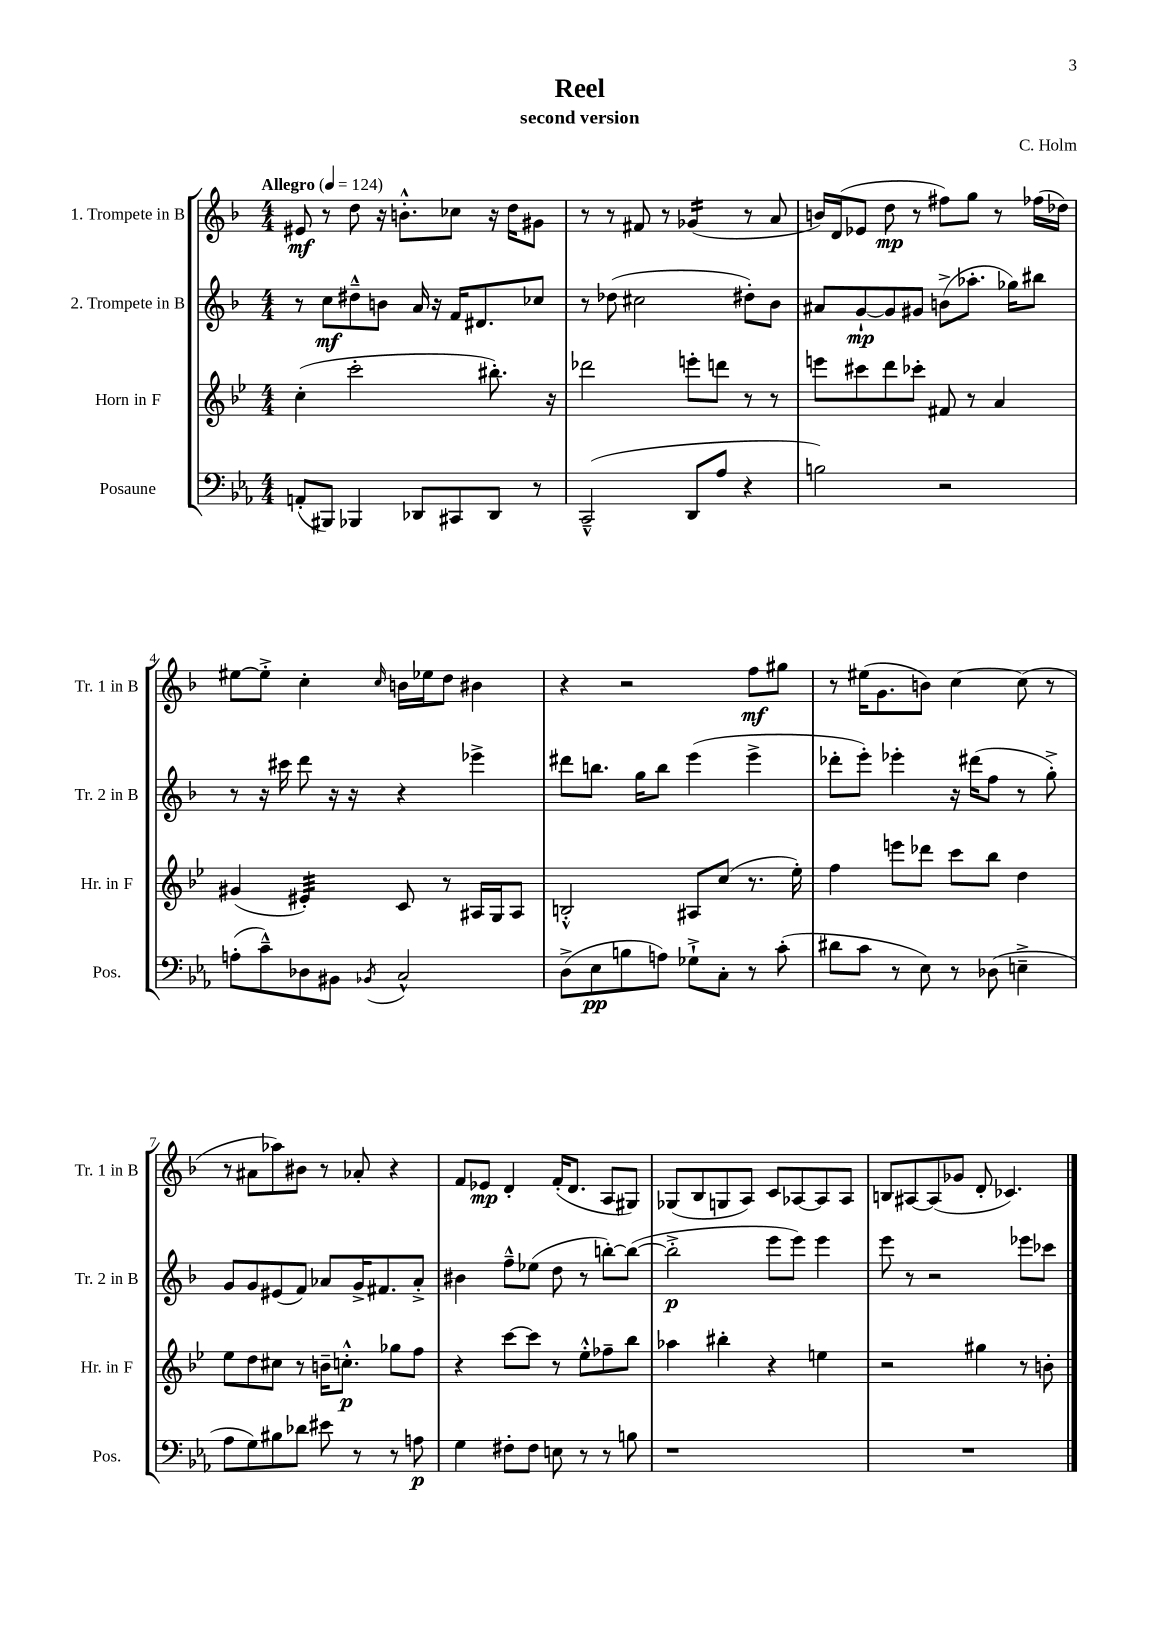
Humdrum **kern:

**kern	**kern	**kern	**kern
*staff4	*staff3	*staff2	*staff1
*clefF4	*clefG2	*clefG2	*clefG2
*k[b-e-a-]	*k[b-e-]	*k[b-]	*k[b-]
*M4/4	*M4/4	*M4/4	*M4/4
*MM124	*MM124	*MM124	*MM124
(8AA'	(4cc'	8r	8e#
8BBB#)	.	8cc	8r
4BBB-	2ccc'	8dd#~^^	8dd
.	.	8b	16r
.	.	.	8.b'^^
8DD-	.	16a	.
.	.	16r	.
8CC#	.	16f	8cc-
.	.	8.d#	.
8DD-	8.bb#')	.	16r
.	.	.	16dd
8r	.	8cc-	8g#
.	16r	.	.
=	=	=	=
(2CC~^^	2ddd-	8r	8r
.	.	(8dd-	8r
.	.	2cc#	8f#
.	.	.	8r
8DD	8eee'	.	(4g-
8A-	8ddd	.	.
4r	8r	8dd#')	8r
.	8r	8b-	8a
=	=	=	=
2B)	8eee	8a#	16b)
.	.	.	(16d
.	8ccc#	[8g`	8e-
.	8ddd	8g]	8dd
.	8ccc-'	8g#	8r
2r	8f#	(8b^	8ff#)
.	8r	8.aa-'	8gg
.	4a	.	8r
.	.	16gg-)	.
.	.	8bb#	(16ff-
.	.	.	16dd-)
=	=	=	=
(8A'	(4g#	8r	[8ee#
8c~^^)	.	16r	8ee#'^]
.	.	16ccc#	.
8D-	4e#')	8ddd	4cc'
8BB#	.	16r	.
.	.	16r	.
8qBB-	.	.	16qqcc
2C^^	8c	4r	16b
.	.	.	16ee-
.	8r	.	8dd
.	16A#	4eee-^	4b#
.	16G	.	.
.	8A#	.	.
=	=	=	=
(8D^	2B'^^	8ddd#	4r
8E-	.	8.bb	.
8B	.	.	2r
.	.	16gg	.
8A)	.	8bb	.
8G-`^	8A#	(4eee	.
8C'	(8cc	.	.
8r	8.r	4eee^	8ff
(8c'	.	.	8gg#
.	16ee-')	.	.
=	=	=	=
8d#	4ff	8ddd-'	8r
8c	.	8eee')	(16ee#
.	.	.	8.g
8r	8eee	4eee-'	.
8E-)	8ddd-	.	8b)
8r	8ccc	16r	[4cc
.	.	(16ddd#	.
(8D-	8bb-	8ff	.
4E~^	4dd	8r	(8cc]
.	.	8gg'^)	8r
=	=	=	=
8A-	8ee-	8g	8r
8G)	8dd	8g	8a#
8B#	8cc#	(8e#	8aa-)
8d-	8r	8f)	8b#
8e#	16b~	8a-	8r
.	8.cc'^^	.	.
8r	.	16g^	8a-'
.	.	8.f#	.
8r	8gg-	.	4r
8A	8ff	8a-'^	.
=	=	=	=
4G	4r	4b#	8f
.	.	.	8e-
8F#'	[8ccc	8ff~^^	4d'
8F#	8ccc]	(8ee-	.
8E	8r	8dd	(16f'
.	.	.	8.d
8r	8ee-'^^	8r	.
8r	8ff-~	[8bb')	8A
8B	8bb-	(8bb_	8G#)
=	=	=	=
1r	4aa-	2bb'^]	(8G-
.	.	.	8B-
.	4bb#'	.	8G
.	.	.	8A)
.	4r	8eee	8c
.	.	8eee)	[8A-
.	4ee	4eee	8A-]
.	.	.	8A-
=	=	=	=
1r	2r	8eee	8B
.	.	8r	[8A#
.	.	2r	(8A#]
.	.	.	8g-
.	4gg#	.	8d'
.	.	.	4.c-)
.	8r	8eee-	.
.	8b'	8ccc-	.
==	==	==	==
*-	*-	*-	*-
